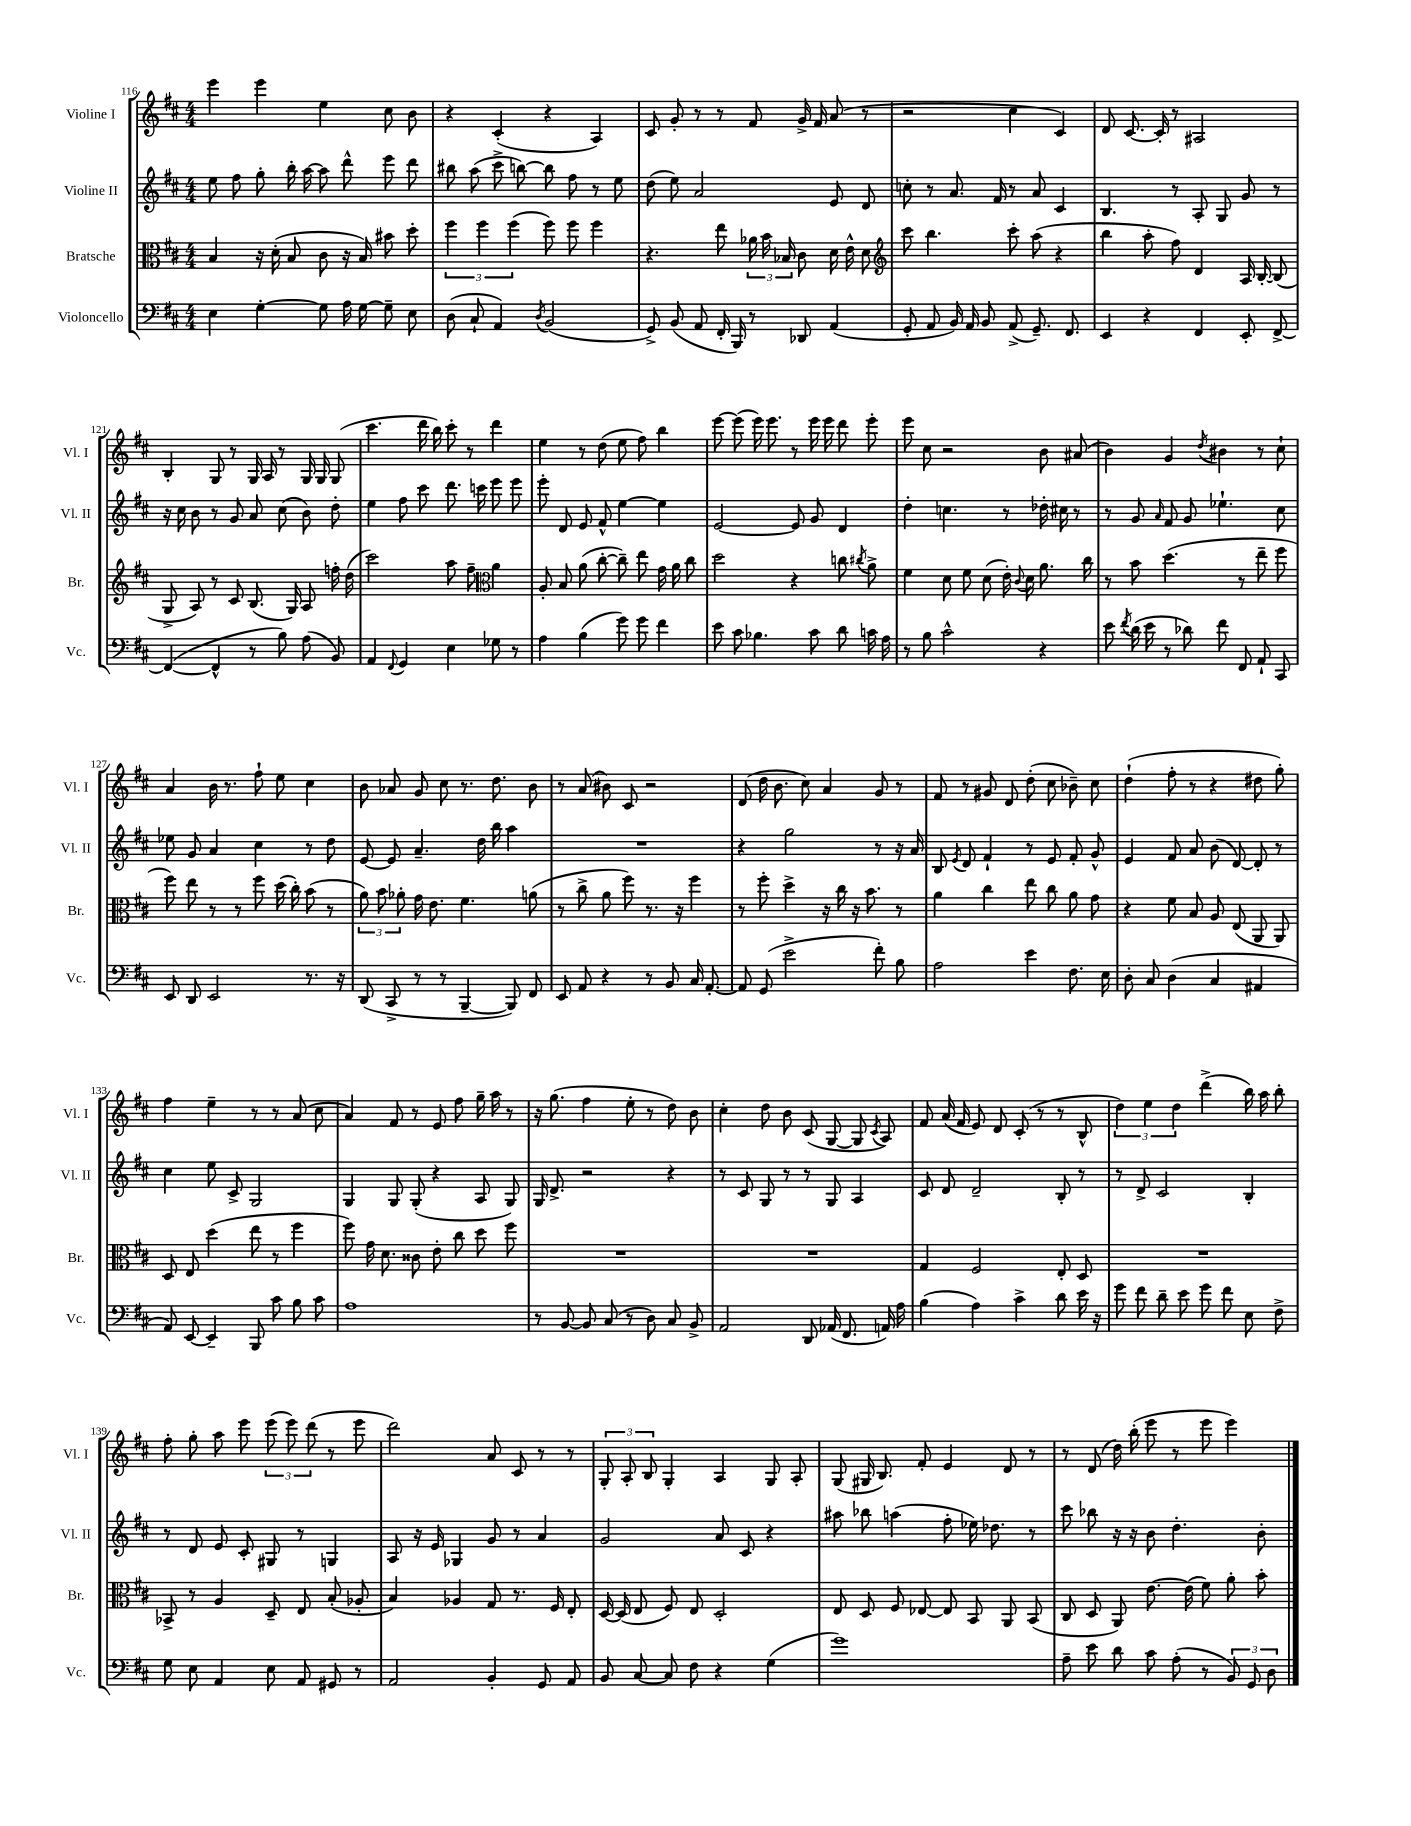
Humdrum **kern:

**kern	**kern	**kern	**kern
*staff4	*staff3	*staff2	*staff1
*clefF4	*clefC3	*clefG2	*clefG2
*k[f#c#]	*k[f#c#]	*k[f#c#]	*k[f#c#]
*M4/4	*M4/4	*M4/4	*M4/4
4E\	4B/	8ee\	4eee\
.	.	8ff#\	.
[4G'\	16r	8gg'\	4eee\
.	(16d'\	.	.
.	8B/	16bb'\	.
.	.	[16aa\	.
8G\]	8c#\	8aa\]	4ee\
16A\	16r	8ddd^^\	.
[16G\	16B/)	.	.
8G~\]	8b#\	8eee\	8cc#\
8E\	8dd'\	8ddd\	8b\
=	=	=	=
(8D\	6ff#\	8bb#\	4r
8C#`/	.	(8aa\	.
.	6ff#\	.	.
4AA/)	.	8ccc#^\	(4c#'/
.	(6ff#\	.	.
.	.	[8bb\)	.
8qD/	.	.	.
(2BB/	8ff#\)	8bb\]	4r
.	8ff#\	8ff#\	.
.	4ff#\	8r	4A/)
.	.	8ee\	.
=	=	=	=
8GG^/)	4.r	(8dd\	8c#/
(8BB/	.	8ee\)	8g'/
8AA/	.	2a/	8r
16FF#'/	8ee\	.	8r
16BBB/)	.	.	.
8r	24a-\	.	8f#/
.	24b\	.	.
.	24B-/	.	.
8DD-/	8c#\	.	16g^/
.	.	.	16f#/
(4AA/	16d\	8e/	(8a/
.	16e^^\	.	.
.	8d\	8d/	8r
=	=	=	=
*	*clefG2	*	*
8GG'/	8ccc#\	8cc'\	2r
8AA/	4.bb\	8r	.
16BB/)	.	8.a/	.
16AA/	.	.	.
8BB/	.	.	.
.	.	16f#/	.
(8AA^/	8ccc#'\	8r	4cc#\
8.GG~/)	(8aa\	8a/	.
.	4r	4c#/	4c#/)
8.FF#/	.	.	.
=	=	=	=
4EE/	4bb\	4.B/	8d/
.	.	.	[8.c#/
4r	8aa'\	.	.
.	.	.	16c#'/]
.	8ff#\)	8r	8r
4FF#/	4d/	8A'/	2A#/
.	.	8G/	.
8EE'/	16A/	8g/	.
.	[16B'/	.	.
[8FF#^/	(8B/]	8r	.
=	=	=	=
(4FF#/_	8G^/	16r	4B'/
.	.	16cc#\	.
.	8A/)	8b\	.
4FF#^^/]	8r	8r	8G/
.	8c#/	8g/	8r
8r	(8.B/	8a/	16G/
.	.	.	16A/
8B\)	.	(8cc#\	8r
.	16G/)	.	.
(8A\	8A/	8b\)	16G/
.	.	.	16G/
8BB/)	16ff'\	8dd'\	(8G/
.	(16dd\	.	.
=	=	=	=
4AA/	2ccc#\)	4ee\	4.ccc#\
8qqFF#/	.	.	.
4GG/	.	8ff#\	.
.	.	8ccc#\	16ddd\
.	.	.	16bb\)
4E\	8aa\	8.ddd\	8ccc#'\
.	8ff#~\	.	8r
.	.	16ccc\	.
*	*clefC3	*	*
8G-\	4a\	8eee\	4ddd\
8r	.	8eee\	.
=	=	=	=
4A\	8A'/	8eee'\	4ee\
.	8B/	8d/	.
(4B\	(8a\	8e/	8r
.	[8cc#'\	8f#^^/	(8dd\
8g\)	8cc#~\])	[4ee\	8ee\
8g\	8ee\	.	8ff#\)
4f#\	16g\	4ee\]	4bb\
.	16a\	.	.
.	8cc#\	.	.
=	=	=	=
8e\	2dd\	[2e/	[8eee\
8c#\	.	.	(8eee\]
4.B-\	.	.	16eee\)
.	.	.	8.eee\
.	4r	8e/]	8r
8c#\	.	8g/	16eee\
.	.	.	16eee\
8d\	8cc\	4d/	8ddd\
.	8qcc#/	.	.
16c\	8a^\	.	8eee'\
16A\	.	.	.
=	=	=	=
8r	4f#\	4dd'\	8eee\
8B\	.	.	8cc#\
2c#^^\	8d\	4.cc\	2r
.	8f#\	.	.
.	(8d\	.	.
.	16e'\)	8r	.
.	8qqc#/	.	.
.	16d\	.	.
4r	8.a\	16dd-'\	8b\
.	.	16cc#\	.
.	.	8r	(8a#/
.	16cc#\	.	.
=	=	=	=
8e\	8r	8r	4b\)
8qf#/	.	.	.
(16d\	8b\	8g/	.
16e\	.	.	.
.	.	16qqa/	.
8r	(4.dd\	8f#/	4g/
8d-\)	.	8g/	.
.	.	.	8qdd/
8f#\	.	4.ee-`\	4b#\
8FF#/	8r	.	.
8AA`/	8ee~\	.	8r
8CC#/	8ff#\	8cc#\	8cc#`\
=	=	=	=
8EE/	8ff#\)	8ee-\	4a/
8DD/	8ee\	8g/	.
2EE/	8r	4a/	16b\
.	.	.	8.r
.	8r	.	.
.	8ff#\	4cc#\	8ff#`\
.	(16dd\	.	8ee\
.	16cc#'\)	.	.
8.r	(8b\	8r	4cc#\
.	8r	8dd\	.
16r	.	.	.
=	=	=	=
(8DD/	12a\)	[8e/	8b\
.	12b\	.	.
8CC#^/	.	8e/]	8a-/
.	12a-'\	.	.
8r	16g\	4.a~/	8g/
.	8.e\	.	.
8r	.	.	8cc#\
[4BBB~/	4.f#\	.	8.r
.	.	16dd\	.
.	.	16bb\	8.dd\
8BBB/])	.	4aa\	.
8FF#/	(8a\	.	8b\
=	=	=	=
8EE/	8r	1r	8r
8AA/	8cc#^\	.	(8a/
4r	8a\	.	8b#\)
.	8ff#\)	.	8c#/
8r	8.r	.	2r
8BB/	.	.	.
.	16r	.	.
16C#/	4ff#\	.	.
[8.AA'/	.	.	.
=	=	=	=
8AA/]	8r	4r	(8d/
(8GG/	8ff#'\	.	16dd\
.	.	.	8.b\
2e^\	4dd^\	2gg\	.
.	.	.	8cc#\)
.	16r	.	4a/
.	16cc#\	.	.
.	16r	.	.
.	8.b\	.	.
8f#'\)	.	8r	8g/
8B\	8r	16r	8r
.	.	16a/	.
=	=	=	=
2A\	4a\	8B/	8f#/
.	.	8qe/	.
.	.	8d/	8r
.	4cc#\	4f#`/	8g#/
.	.	.	8d/
4e\	8ee\	8r	(8dd'\
.	8cc#\	8e/	8cc#\
8.F#\	8a\	8f#'/	8b-~\)
.	8g\	8g^^/	8cc#\
16E\	.	.	.
=	=	=	=
8D'\	4r	4e/	(4dd`\
8C#/	.	.	.
(4D\	8f#\	8f#/	8ff#'\
.	8B/	8a/	8r
4C#/	8A/	(8b\	4r
.	(8E/	[8d/)	.
4AA#/	8AA/	8d'/]	8dd#\
.	8AA/)	8r	8gg'\)
=	=	=	=
8AA/)	8D/	4cc#\	4ff#\
[8EE/	8E/	.	.
4EE~/]	(4dd\	8ee\	4ee~\
.	.	8c#^/	.
8BBB/	8ee\	2G/	8r
8c#\	8r	.	8r
8B\	4ff#\	.	(8a/
8c#\	.	.	8cc#\
=	=	=	=
1A	8ff#\)	4G/	4a/)
.	16g\	.	.
.	8.d\	.	.
.	.	8G/	8f#/
.	8c##\	(8G'/	8r
.	8e'\	4r	8e/
.	8cc#\	.	8ff#\
.	8dd\	8A/	16gg~\
.	.	.	16aa\
.	8ff#\	8G/)	8r
=	=	=	=
8r	1r	16G/	16r
.	.	8.d^/	(8.gg\
[8BB/	.	.	.
8BB/]	.	2r	4ff#\
(8C#/	.	.	.
8r	.	.	8ee'\
8D\)	.	.	8r
8C#/	.	4r	8dd\)
8BB^/	.	.	8b\
=	=	=	=
2AA/	1r	8r	4cc#'\
.	.	8c#/	.
.	.	8G/	8dd\
.	.	8r	8b\
8DD/	.	8r	(8c#/
(16AA-/	.	8G/	[8G/
8.FF#/	.	.	.
.	.	4A/	8G/]
.	.	.	8qc#/
16AA/)	.	.	8A/)
16A\	.	.	.
=	=	=	=
(4B\	4G/	8c#/	8f#/
.	.	8d/	(16a/
.	.	.	16f#/
4A\)	2F#/	2d~/	8e/)
.	.	.	8d/
4c#^\	.	.	(8c#'/
.	.	.	8r
8d\	8E'/	8B'/	8r
16e\	8D/	8r	8B^^/
16r	.	.	.
=	=	=	=
8g\	1r	8r	6dd\)
8f#\	.	8d^/	.
.	.	.	6ee\
8d~\	.	2c#/	.
.	.	.	6dd\
8e\	.	.	.
8g\	.	.	(4ddd^\
8f#\	.	.	.
8E\	.	4B'/	16bb\)
.	.	.	16aa\
8F#^\	.	.	8bb'\
=	=	=	=
8G\	8BB-^/	8r	8ff#'\
8E\	8r	8d/	8gg'\
4AA/	4A/	8e/	8aa\
.	.	8c#'/	8eee\
8E\	8D~/	8G#/	(12eee\
.	.	.	12eee\)
8AA/	8E/	8r	.
.	.	.	(12ddd\
8GG#/	(8B'/	4G/	8r
8r	8A-'/	.	8eee\
=	=	=	=
2AA/	4B/)	8A/	2ddd\)
.	.	16r	.
.	.	16e/	.
.	4A-/	4G-/	.
4BB'/	8G/	8g/	8a/
.	8.r	8r	8c#/
8GG/	.	4a/	8r
.	16F#/	.	.
8AA/	8E'/	.	8r
=	=	=	=
8BB/	[16D/	2g/	12G'/
.	(16D/]	.	.
.	.	.	12A'/
[8C#/	8E/	.	.
.	.	.	12B/
8C#/]	8F#/)	.	4G'/
8F#\	8E/	.	.
4r	2D'/	8a/	4A/
.	.	8c#/	.
(4G\	.	4r	8G/
.	.	.	8A'/
=	=	=	=
1g)	8E/	8aa#\	(8G/
.	8D/	8bb-\	16G#/
.	.	.	8.B/)
.	8F#/	(4aa\	.
.	[8E-/	.	8f#'/
.	8E-/]	8ff#'\	4e/
.	8BB/	16ee-\)	.
.	.	8.dd-\	.
.	8AA/	.	8d/
.	(8BB/	8r	8r
=	=	=	=
8A~\	8C#/	8ccc#\	8r
8e\	8D/	8bb-\	(8d/
8d\	8AA/)	16r	16dd\)
.	.	16r	(16bb'\
8c#\	[8.e\	8b\	8eee\
(8A'\	.	4.dd'\	8r
.	(16e\]	.	.
8r	8f#\)	.	8eee\
12BB/)	8a'\	.	4eee\)
12GG/	.	.	.
.	8b'\	8b'\	.
12D\	.	.	.
==	==	==	==
*-	*-	*-	*-
